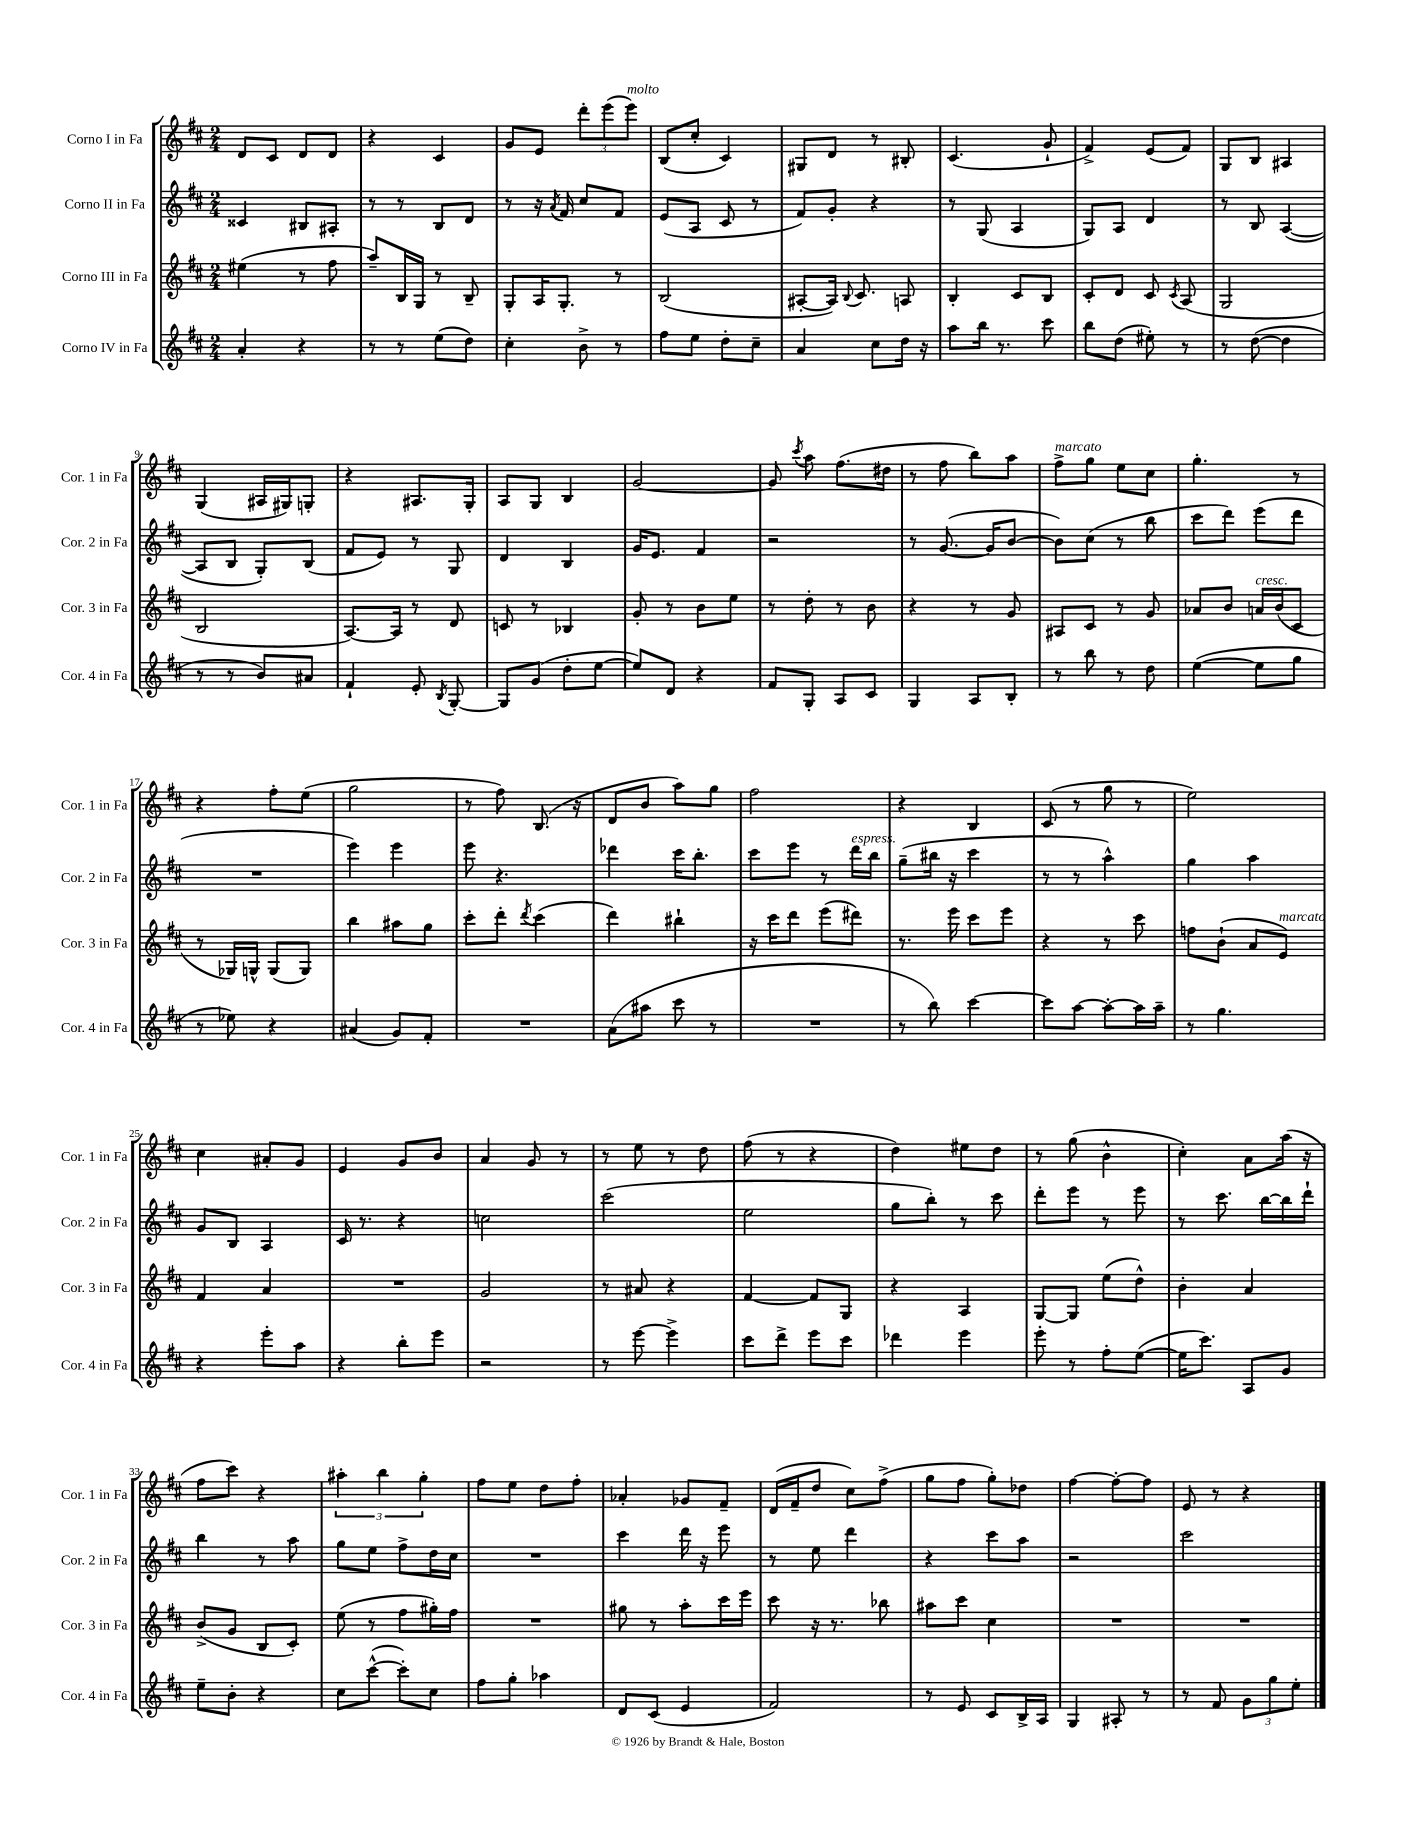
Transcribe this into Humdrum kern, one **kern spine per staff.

**kern	**kern	**kern	**kern
*part4	*part3	*part2	*part1
*staff4	*staff3	*staff2	*staff1
*I"Corno IV in Fa	*I"Corno III in Fa	*I"Corno II in Fa	*I"Corno I in Fa
*I'Cor. 4 in Fa	*I'Cor. 3 in Fa	*I'Cor. 2 in Fa	*I'Cor. 1 in Fa
*clefG2	*clefG2	*clefG2	*clefG2
*k[f#c#]	*k[f#c#]	*k[f#c#]	*k[f#c#]
*M2/4	*M2/4	*M2/4	*M2/4
=1	=1	=1	=1
4a'/	(4ee#X\	4c##X/	8d/L
.	.	.	8c#/J
4r	8r	8B#X/L	8d/L
.	8ff#\	8A#X'/J	8d/J
=2	=2	=2	=2
8r	8aa~/L)	8r	4r
8r	16B/L	8r	.
.	16G/JJ	.	.
(8ee\L	8r	8B/L	4c#/
8dd\J)	8B~/	8d/J	.
=3	=3	=3	=3
4cc#'\	8G'/L	8r	8g/L
.	16A/K	16r	8e/J
.	.	8qa/	.
.	8.G'/J	16f#/	.
8b^\	.	8cc#/L	12ddd'\L
.	.	.	(12eee\
8r	8r	8f#/J	.
!	!	!	!LO:TX:a:i:t=molto
.	.	.	12eee\J)
=4	=4	=4	=4
8ff#\L	(2B/	(8e/L	(8B/L
8ee\J	.	8A/J	8cc#'/J
8dd'\L	.	8c#/	4c#/)
8cc#~\J	.	8r	.
=5	=5	=5	=5
4a/	[8A#X'/L	8f#/L)	8G#X/L
.	16A#/Jk])	8g'/J	8d/J
.	8qqB/	.	.
.	8.c#/	.	.
8cc#\L	.	4r	8r
16dd\Jk	8An/	.	8B#X'/
16r	.	.	.
=6	=6	=6	=6
8aa\L	4B'/	8r	(4.c#/
16bb\Jk	.	(8G/	.
8.r	.	.	.
.	8c#/L	4A/	.
8ccc#\	8B/J	.	8g`/
=7	=7	=7	=7
8bb\L	8c#'/L	8G/L)	4f#^/)
(8dd\J	8d/J	8A/J	.
8ee#X'\)	8c#/	4d/	(8e/L
.	8qc#/	.	.
8r	(8A/	.	8f#/J)
=8	=8	=8	=8
8r	2G/	8r	8G/L
([8dd\	.	8B/	8B/J
4dd\]	.	([4A/	4A#X/
!!LO:LB:g=z
=9	=9	=9	=9
8r	2B/	8A/L]	(4G/
8r	.	8B/J	.
8b/L)	.	8G'/L)	16A#X/LL
.	.	.	16G#X/J)
8a#X/J	.	(8B/J	8Gn'/J
=10	=10	=10	=10
4f#`/	[8.A/L)	8f#/L	4r
.	.	8e/J)	.
.	16A/Jk]	.	.
8e'/	8r	8r	8.A#X/L
8qB/	.	.	.
[8G'/	8d/	8G/	.
.	.	.	16G'/Jk
=11	=11	=11	=11
8G/L]	8cn/	4d/	8A/L
(8g/J	8r	.	8G/J
8dd'\L	4B-X/	4B/	4B/
[8ee\J	.	.	.
=12	=12	=12	=12
8ee/L])	8g'/	16g/KL	[2g/
.	.	8.e/J	.
8d/J	8r	.	.
4r	8b\L	4f#/	.
.	8ee\J	.	.
=13	=13	=13	=13
8f#/L	8r	2r	8g/]
.	.	.	8qccc#/
8G'/J	8dd'\	.	8aa\
8A/L	8r	.	(8.ff#\L
8c#/J	8b\	.	.
.	.	.	16dd#X\Jk
=14	=14	=14	=14
4G/	4r	8r	8r
.	.	([8.g/	8ff#\
8A/L	8r	.	8bb\L)
.	.	16g/KL]	.
8B'/J	8g/	[8b/J	8aa\J
=15	=15	=15	=15
!	!	!	!LO:TX:a:i:t=marcato
8r	8A#X/L	8b\L])	8ff#^\L
8bb\	8c#/J	(8cc#\J	8gg\J
8r	8r	8r	8ee\L
8dd\	8g/	8bb\	8cc#\J
=16	=16	=16	=16
([4ee\	8a-X/L	8ccc#\L	4.gg'\
.	8b/J	8ddd\J)	.
!	!LO:TX:a:i:t=cresc.	!	!
8ee\L]	16an/LL	(8eee\L	.
.	(16b/J	.	.
8gg\J	8c#/J	8ddd\J	8r
!!LO:LB:g=z
=17	=17	=17	=17
8r	8r	2r	4r
8ee-X\)	16G-X/LL)	.	.
.	16Gn^^/JJ	.	.
4r	(8G/L	.	8ff#'\L
.	8G/J)	.	(8ee\J
=18	=18	=18	=18
(4a#X/	4bb\	4eee\)	2gg\
8g/L)	8aa#X\L	4eee\	.
8f#'/J	8gg\J	.	.
=19	=19	=19	=19
2r	8ccc#'\L	8eee\	8r
.	8ddd'\J	4.r	8ff#\)
.	8qddd/	.	.
.	(4ccc#\	.	(8.B/
.	.	.	16r
=20	=20	=20	=20
(8a\L	4ddd\)	4ddd-X\	8d/L
8aa#X\J	.	.	8b/J
8ccc#\	4bb#X`\	16ccc#\KL	8aa\L)
.	.	8.bb'\J	.
8r	.	.	8gg\J
=21	=21	=21	=21
2r	16r	8ccc#\L	2ff#\
.	16ccc#\KL	.	.
.	8ddd\J	8eee\J	.
.	(8eee\L	8r	.
!	!	!LO:TX:a:i:t=espress.	!
.	8ddd#X\J)	16ddd\LL	.
.	.	16bb\JJ	.
=22	=22	=22	=22
8r	8.r	(8gg~\L	4r
8bb\)	.	16bb#X\Jk	.
.	16eee\	16r	.
[4ccc#\	8ccc#\L	4ccc#\	4B/
.	8eee\J	.	.
=23	=23	=23	=23
8ccc#\L]	4r	8r	(8c#/
[8aa\J	.	8r	8r
8aa'\L_	8r	4aa^^\)	8gg\
16aa\L]	8ccc#\	.	8r
16aa~\JJ	.	.	.
=24	=24	=24	=24
8r	8ffn\L	4gg\	2ee\)
4.gg\	(8b`\J	.	.
.	8a/L	4aa\	.
!	!LO:TX:a:i:t=marcato	!	!
.	8e/J)	.	.
!!LO:LB:g=z
=25	=25	=25	=25
4r	4f#/	8g/L	4cc#\
.	.	8B/J	.
8eee'\L	4a/	4A/	8a#X'/L
8aa\J	.	.	8g/J
=26	=26	=26	=26
4r	2r	16c#/	4e/
.	.	8.r	.
8bb'\L	.	4r	8g/L
8eee\J	.	.	8b/J
=27	=27	=27	=27
2r	2g/	2ccn\	4a/
.	.	.	8g/
.	.	.	8r
=28	=28	=28	=28
8r	8r	(2ccc#\	8r
[8eee\	8a#X/	.	8ee\
4eee^\]	4r	.	8r
.	.	.	8dd\
=29	=29	=29	=29
8ccc#\L	[4f#/	2ee\	(8ff#\
8ddd^\J	.	.	8r
8eee\L	8f#/L]	.	4r
8ccc#\J	8G/J	.	.
=30	=30	=30	=30
4ddd-X\	4r	8gg\L	4dd\)
.	.	8bb'\J)	.
4eee\	4A/	8r	8ee#X\L
.	.	8ccc#\	8dd\J
=31	=31	=31	=31
8eee'\	[8G/L	8ddd'\L	8r
8r	8G/J]	8eee\J	(8gg\
8ff#'\L	(8ee\L	8r	4b^^\
([8ee\J	8dd^^\J)	8eee\	.
=32	=32	=32	=32
16ee\KL]	4b'\	8r	4cc#'\)
8.ccc#\J)	.	.	.
.	.	8.ccc#\	.
8A/L	4a/	.	8a\L
.	.	[16bb\LL	.
8g/J	.	16bb\]	(16aa\Jk
.	.	16ddd`\JJ	16r
!!LO:LB:g=z
=33	=33	=33	=33
8ee~\L	(8b^/L	4bb\	8ff#\L
8b'\J	8g/J	.	8ccc#\J)
4r	8B/L	8r	4r
.	8c#'/J)	8aa\	.
=34	=34	=34	=34
8cc#\L	(8ee\	8gg\L	6aa#X'\
([8ccc#^^\J	8r	8ee\J	.
.	.	.	6bb\
8ccc#'\L])	8ff#\L	8ff#^\L	.
.	.	.	6gg'\
8cc#\J	16gg#X'\L)	16dd\L	.
.	16ff#\JJ	16cc#\JJ	.
=35	=35	=35	=35
8ff#\L	2r	2r	8ff#\L
8gg'\J	.	.	8ee\J
4aa-X\	.	.	8dd\L
.	.	.	8ff#'\J
=36	=36	=36	=36
8d/L	8gg#X\	4ccc#\	4a-X'/
(8c#/J	8r	.	.
4e/	8aa'\L	16ddd\	8g-X/L
.	.	16r	.
.	16ccc#\L	8eee\	8f#~/J
.	16eee\JJ	.	.
=37	=37	=37	=37
2f#/)	8ccc#\	8r	(16d/LL
.	.	.	16f#~/J
.	16r	8ee\	8dd/J
.	8.r	.	.
.	.	4ddd\	8cc#\L)
.	8bb-X\	.	(8ff#^\J
=38	=38	=38	=38
8r	8aa#X\L	4r	8gg\L
8e/	8ccc#\J	.	8ff#\J
8c#/L	4cc#\	8ccc#\L	8gg'\L)
16B^/L	.	8aa\J	8dd-X\J
16A/JJ	.	.	.
=39	=39	=39	=39
4G/	2r	2r	[4ff#\
8A#X'/	.	.	8ff#'\L_
8r	.	.	8ff#\J]
=40	=40	=40	=40
8r	2r	2ccc#\	8e/
8f#/	.	.	8r
12g\L	.	.	4r
12gg\	.	.	.
12ee'\J	.	.	.
==	==	==	==
*-	*-	*-	*-
